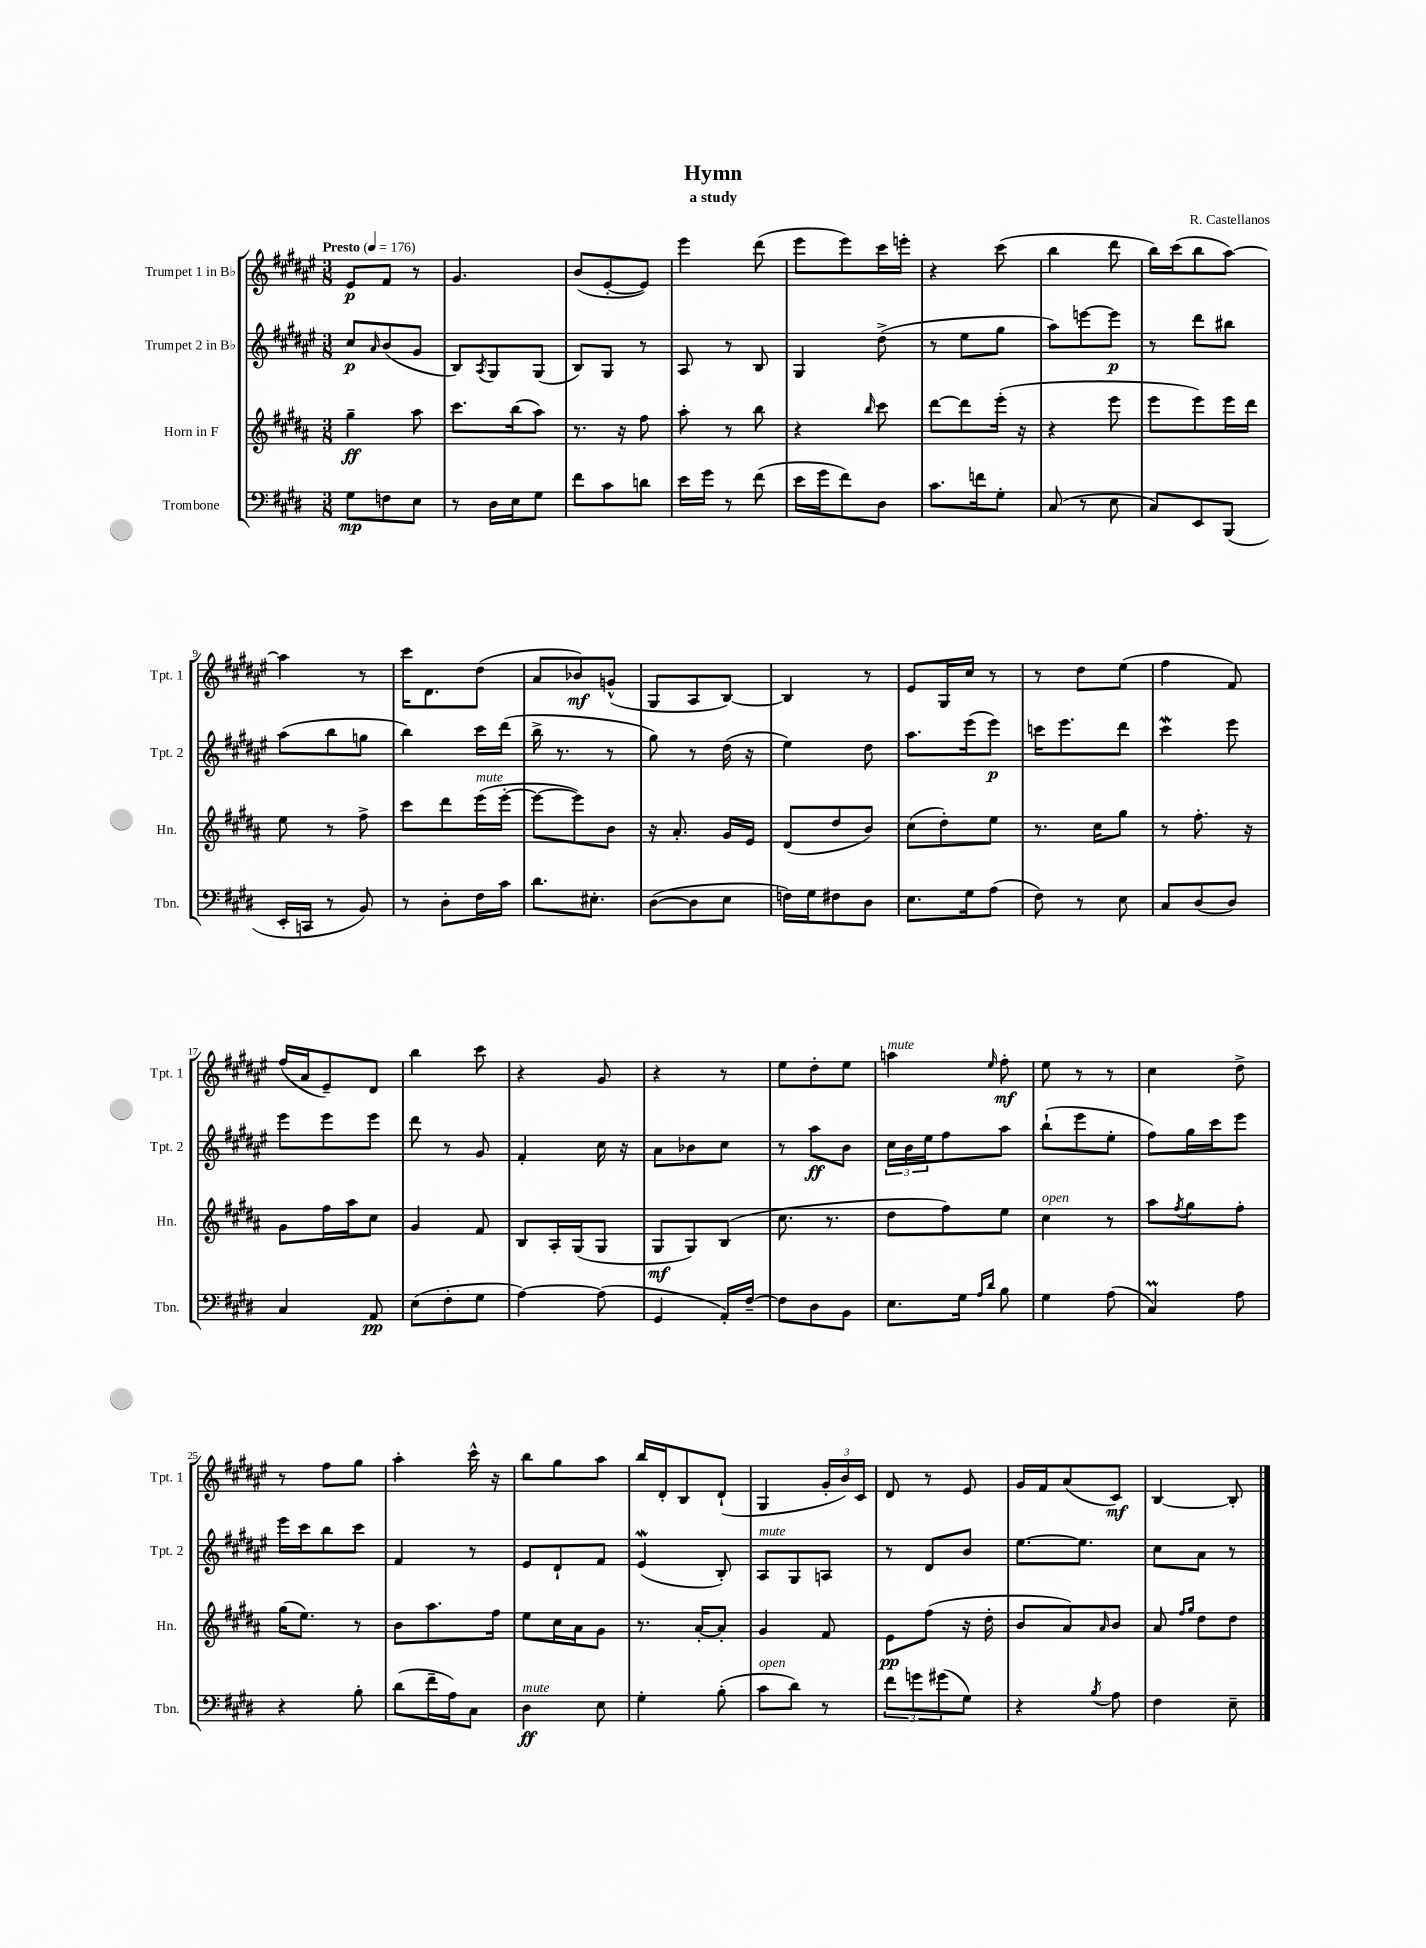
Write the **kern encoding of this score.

**kern	**kern	**kern	**kern
*staff4	*staff3	*staff2	*staff1
*clefF4	*clefG2	*clefG2	*clefG2
*k[f#c#g#d#]	*k[f#c#g#d#a#]	*k[f#c#g#d#a#e#]	*k[f#c#g#d#a#e#]
*M3/8	*M3/8	*M3/8	*M3/8
*MM176	*MM176	*MM176	*MM176
8G#	4gg#~	8cc#	8e#
.	.	16qqa#	.
8F	.	(8b	8f#
8E	8aa#	8g#	8r
=	=	=	=
8r	8.ccc#	8B)	4.g#
.	.	8qA#	.
16D#	.	8G#	.
16E	(16bb	.	.
8G#	8aa#)	(8G#	.
=	=	=	=
8f#	8.r	8B)	(8b
8c#	.	8G#	[8e#'
.	16r	.	.
8d	8ff#	8r	8e#])
=	=	=	=
16e	8aa#'	8A#	4eee#
16g#	.	.	.
8r	8r	8r	.
(8f#	8bb	8B	(8ddd#
=	=	=	=
16e	4r	4G#	8eee#
16g#	.	.	.
8f#)	.	.	8eee#)
.	16qqbb	.	.
8D#	8ccc#	(8dd#^	16ccc#
.	.	.	16eee'
=	=	=	=
8.c#	[8ddd#	8r	4r
.	8ddd#]	8ee#	.
16f	.	.	.
8G#'	(16eee'	8gg#	(8ccc#
.	16r	.	.
=	=	=	=
(8C#	4r	8aa#)	4bb
8r	.	[8eee	.
8E	8eee	8eee]	8ddd#
=	=	=	=
8C#)	8eee	8r	16bb)
.	.	.	(16ccc#
8EE	8eee)	8ddd#	8bb
(8BBB	16eee	8bb#	[8aa#)
.	16ddd#	.	.
=	=	=	=
16EE'	8ee	(8aa#	4aa#]
16CC	.	.	.
8r	8r	8bb	.
8BB)	8ff#^	8gg	8r
=	=	=	=
8r	8ccc#	4bb)	16ccc#
.	.	.	8.d#
8D#'	8ddd#	.	.
16F#	(16eee	16ccc#	(8dd#
16c#	[16eee'	(16ddd#	.
=	=	=	=
8.d#	8eee_	16bb^	8a#
.	.	8.r	.
.	8eee])	.	8b-)
8.E#'	.	.	.
.	8b	8r	(8g^^
=	=	=	=
([8D#	16r	8gg#)	8G#
.	8.a#'	.	.
8D#]	.	8r	8A#
8E	16g#	(16dd#	[8B)
.	16e	16r	.
=	=	=	=
16F)	(8d#	4ee#)	4B]
16G#	.	.	.
8F#	8dd#	.	.
8D#	8b)	8dd#	8r
=	=	=	=
8.E	(8cc#	8.aa#	8e#
.	8dd#')	.	16G#
16G#	.	(16eee#	16cc#
(8A	8ee	8eee#)	8r
=	=	=	=
8F#)	8.r	16ccc	8r
.	.	8.eee#	.
8r	.	.	8dd#
.	16cc#	.	.
8E	8gg#	8ddd#	(8ee#
=	=	=	=
8C#	8r	4ccc#	4ff#
(8D#	8.ff#'	.	.
8D#)	.	8eee#	8f#)
.	16r	.	.
=	=	=	=
4C#	8g#	8eee#	(16ff#
.	.	.	16a#
.	16ff#	8eee#	8e#~)
.	16aa#	.	.
8AA	8cc#	8eee#	8d#
=	=	=	=
(8E	4g#	8ddd#	4bb
8F#'	.	8r	.
8G#	8f#	8g#	8ccc#
=	=	=	=
[4A)	8B	4f#'	4r
.	16A#'	.	.
.	(16G#	.	.
(8A]	8G#	16cc#	8g#
.	.	16r	.
=	=	=	=
4GG#	8G#	8a#	4r
.	8G#)	8b-	.
16AA')	(8B	8cc#	8r
[16F#~	.	.	.
=	=	=	=
8F#]	8.cc#	8r	8ee#
8D#	.	8aa#	8dd#'
.	8.r	.	.
8BB	.	8b	8ee#
=	=	=	=
8.E	8dd#	24cc#	4aa
.	.	24b	.
.	.	24ee#	.
.	8ff#)	8ff#	.
16G#	.	.	.
16qqA	.	.	.
16qqd#	.	.	16qqee#
8B	8ee	8aa#	8ff#'
=	=	=	=
4G#	4cc#	(8bb`	8ee#
.	.	8eee#	8r
(8A	8r	8ee#'	8r
=	=	=	=
4C#)	8aa#	8ff#)	4cc#
.	8qff#	.	.
.	8gg#	16gg#	.
.	.	16ccc#	.
8A	8ff#'	8eee#	8dd#^
=	=	=	=
4r	(16gg#	16eee#	8r
.	8.ee)	16ccc#	.
.	.	8bb	8ff#
8B'	8r	8ccc#	8gg#
=	=	=	=
(8d#	8b	4f#	4aa#'
16f#~	8.aa#	.	.
16A)	.	.	.
8C#	.	8r	16ccc#^^
.	16ff#	.	16r
=	=	=	=
4D#	8ee	8e#	8bb
.	16cc#	8d#`	8gg#
.	16a#	.	.
8E	8g#	8f#	8aa#
=	=	=	=
4G#'	8.r	(4e#	16bb
.	.	.	16d#'
.	.	.	8B
.	[16a#'	.	.
(8B'	8a#']	8B')	(8d#`
=	=	=	=
8c#	4g#	8A#	4G#
8d#)	.	8G#	.
8r	8f#	8A	24g#'
.	.	.	24b)
.	.	.	24c#
=	=	=	=
12f#	8e	8r	8d#
12g	.	.	.
.	(8ff#	8d#	8r
(12g#	.	.	.
8G#)	16r	8b	8e#
.	16dd#'	.	.
=	=	=	=
4r	8b	[8.ee#	16g#
.	.	.	16f#
.	8a#)	.	(8a#
.	.	8.ee#]	.
8qB	16qqa#	.	.
8A	8b	.	8c#)
=	=	=	=
4F#	8a#	8cc#	[4B
.	16qqff#	.	.
.	16qqgg#	.	.
.	8dd#	8a#	.
8E~	8dd#	8r	8B']
==	==	==	==
*-	*-	*-	*-
